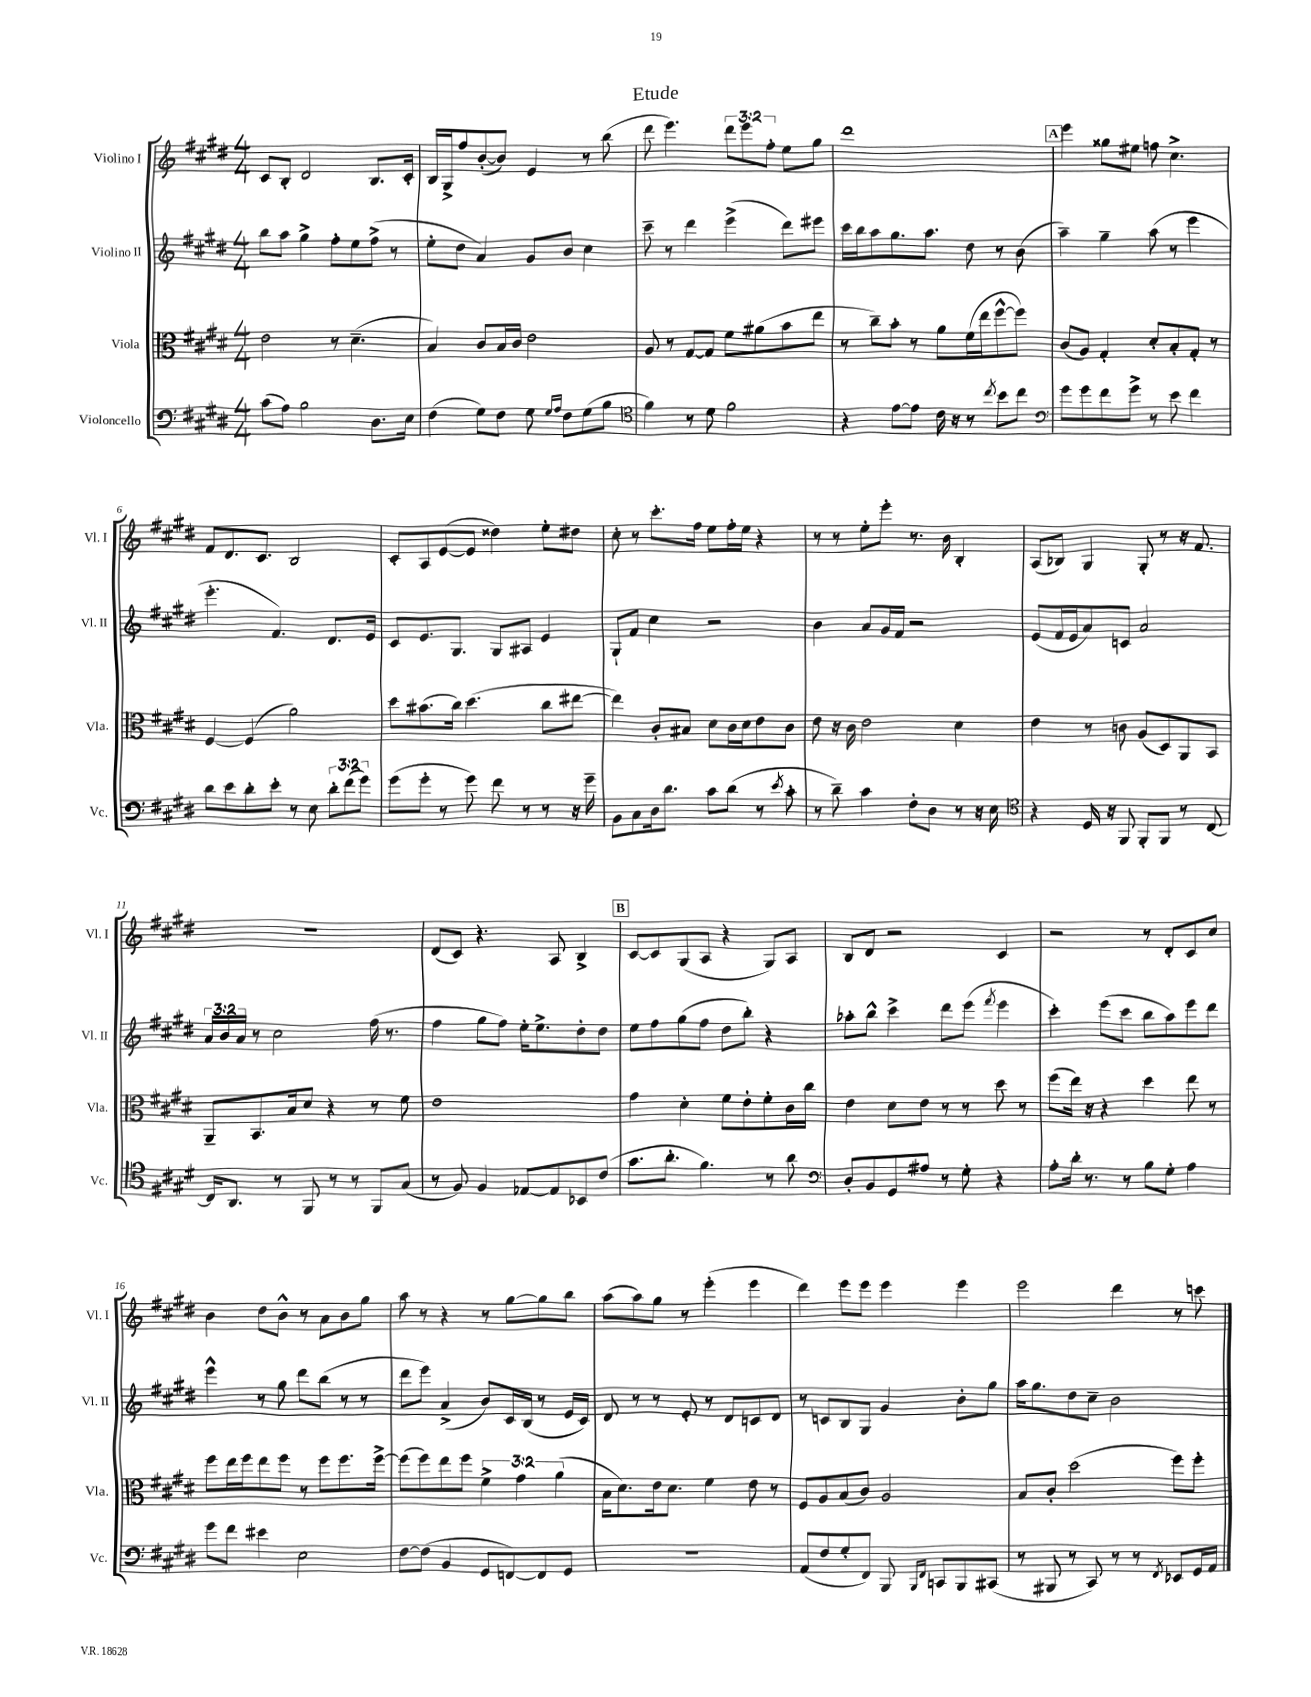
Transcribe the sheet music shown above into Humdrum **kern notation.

**kern	**kern	**kern	**kern
*staff4	*staff3	*staff2	*staff1
*clefF4	*clefC3	*clefG2	*clefG2
*k[f#c#g#d#]	*k[f#c#g#d#]	*k[f#c#g#d#]	*k[f#c#g#d#]
*M4/4	*M4/4	*M4/4	*M4/4
(8c#	2e	8bb	8c#
8A)	.	8aa	8B'
2B	.	4gg#^	2d#
.	8r	8ff#'	.
.	(4.d#~	8ee	.
8.D#	.	(8ff#^	8.B
.	.	8r	.
16E	.	.	16c#'
=	=	=	=
(4F#	4B)	8ee'	16B
.	.	.	16G#^
.	.	8dd#	8ff#
8G#)	8c#	4a)	([8b'
8F#	16B	.	8b])
.	16c#	.	.
8G#	2e	8g#	4e
16qqG#	.	.	.
16qqA	.	.	.
8F#	.	8b	.
(8G#	.	4cc#	8r
8B	.	.	(8bb
=	=	=	=
*clefC4	*	*	*
4f#)	8A	8ccc#~	8ddd#
.	8r	8r	4.eee)
8r	[8G#	4ddd#	.
8d#	8G#]	.	.
2f#	8f#	(4eee^	12ddd#
.	.	.	12eee
.	(8a#	.	.
.	.	.	12ff#'
.	8b	8ddd#)	8ee
.	8ee	8eee#	8gg#
=	=	=	=
4r	8r	16ccc#	1ddd#
.	.	16bb	.
.	8cc#~)	8aa	.
[8e	8b'	8.gg#	.
8e]	8r	.	.
.	.	8.aa	.
16c#	8a	.	.
16r	.	.	.
8r	(16f#	8dd#	.
.	16ee	.	.
8qcc#	.	.	.
8b	[8ff#^^	8r	.
8cc#	8ff#])	(8b	.
=	=	=	=
*clefF4	*	*	*
8g#	(8c#	4aa~)	4eee
8g#	8A)	.	.
8f#	4G#'	4gg#~	8gg##
8g#^	.	.	8ee#
8r	8d#'	(8aa	8ff
8e	8B'	8r	4.cc#^
4f#	8G#'	4eee	.
.	8r	.	.
=	=	=	=
8d#	[4F#	4.eee'	8f#
8e	.	.	8.d#
8d#'	(4F#]	.	.
.	.	.	8.c#
8e'	.	4.f#)	.
8r	2a)	.	2B
8E	.	.	.
12d#'	.	8.d#	.
(12f#	.	.	.
12g#)	.	.	.
.	.	16e	.
=	=	=	=
(8g#	8dd#	8c#	8c#'
8g#'	(8.b#	8.e	8A
8r	.	.	([8e
.	16cc#)	8.G#	.
8g#)	(4.dd#	.	8e]
8f#	.	8G#	4dd##)
8r	.	8A#	.
8r	8cc#	4e	8ee'
16r	[8ee#	.	8dd#
16g#~	.	.	.
=	=	=	=
8BB	4ee#])	8G#`	8cc#'
8C#	.	8f#	8r
16D#	8c#'	4cc#	8.ccc#'
8.d#	.	.	.
.	8B#	.	.
.	.	.	16ff#
8c#	8d#	2r	8ee
(8d#	16c#	.	16ff#'
.	16d#	.	16ee
8r	8e	.	4r
8qe	.	.	.
8c#'	8c#	.	.
=	=	=	=
8r	8e	4b	8r
8d#~)	16r	.	8r
.	16c#	.	.
4c#	2e	8a	8ee'
.	.	16g#	8eee'
.	.	16f#	.
8F#'	.	2r	8.r
8D#	.	.	.
.	.	.	16b
8r	4d#	.	4B'
16r	.	.	.
16E	.	.	.
=	=	=	=
*clefC4	*	*	*
4r	4e	(8e	(8A
.	.	16f#	8B-)
.	.	16e	.
16D#	8r	8a)	4G#
16r	.	.	.
8FF#	8c	8c	.
8FF#'	(8A	2a	8G#'
8FF#	8D#)	.	8r
8r	8AA	.	16r
.	.	.	8.f#
[8C#	8BB	.	.
=	=	=	=
16C#]	8AA~	24a	1r
.	.	24b	.
8.AA	.	.	.
.	.	24a	.
.	8.BB	8r	.
8r	.	2cc#	.
.	16B	.	.
8FF#	8d#	.	.
8r	4r	.	.
8r	.	.	.
8FF#	8r	(16ff#	.
.	.	8.r	.
(8G#	8f#	.	.
=	=	=	=
8r	1e	4ff#	(8d#
8F#)	.	.	8c#)
4F#	.	8gg#	4.r
.	.	8ff#)	.
[8E-	.	16ee'	.
.	.	8.ee^	.
8E-]	.	.	8A
8BB-	.	8dd#'	4B^
(8c#	.	8dd#	.
=	=	=	=
8.g#	4g#	8ee	[8c#
.	.	8ff#	8c#]
8.a'	.	.	.
.	4d#'	(8gg#	(8G#
4.f#)	.	8ff#	8A
.	8f#	8dd#	4r
.	8e'	8bb')	.
8r	8f#'	4r	8G#)
8a	16c#	.	8A
.	16cc#	.	.
=	=	=	=
*clefF4	*	*	*
8D#'	4e	8aa-'	8B
8BB	.	8bb^^	8d#
8GG#	8d#	4ccc#^	2r
8A#	8e	.	.
8r	8r	8ddd#	.
8G#'	8r	(8eee	.
.	.	8qfff#	.
4r	8dd#	4eee	4c#
.	8r	.	.
=	=	=	=
8A'	(8ff#	4ccc#')	2r
16d#'	16ee)	.	.
8.r	16r	.	.
.	4r	(8eee	.
8r	.	8ccc#	.
8B	4dd#	8bb	8r
8G#'	.	8aa)	8d#'
4A	8ee	8eee	8c#
.	8r	8ddd#	8cc#
=	=	=	=
8g#	8ff#	4eee^^	4b
8f#	16ee	.	.
.	16ff#	.	.
4e#	8ee	8r	8dd#
.	8ff#	8gg#	8b^^
2E	8r	8ddd#	8r
.	8ff#	(8bb	8a
.	8.ff#	8r	8b
.	.	8r	8gg#
.	[16ff#^	.	.
=	=	=	=
[8F#	(8ff#]	8ddd#	8aa
(8F#]	8ff#)	8eee)	8r
4BB	8ee	(4a^	4r
.	8ff#	.	.
8GG#	6f#^	8b)	8r
[8FF)	.	16c#	[8gg#
.	6g#	.	.
.	.	(16B	.
8FF]	.	8r	8gg#]
.	(6a	.	.
8GG#	.	16e	8bb
.	.	16c#)	.
=	=	=	=
1r	16B	8d#	(8aa
.	8.d#)	.	.
.	.	8r	8aa)
.	16e	8r	8gg#
.	8.d#	.	.
.	.	8e'	8r
.	4f#	8r	(4eee'
.	.	8d#	.
.	8e	8c	4eee
.	8r	8d#	.
=	=	=	=
(8AA	8F#	8r	4ddd#)
8F#	8A	8c	.
8G#'	(8B	8B	8eee
8FF#)	8c#)	8G#	8eee
8BBB	2A	4g#	4eee
16qqBBB	.	.	.
16qqFF#	.	.	.
8CC	.	.	.
8BBB	.	8b'	4eee
(8CC#	.	8gg#	.
=	=	=	=
8r	8B	16aa	2eee
.	.	8.gg#	.
8BBB#	8c#'	.	.
8r	(2dd#	8dd#	.
8CC#)	.	8cc#~	.
8r	.	2b	4ddd#
8r	.	.	.
8qFF#	.	.	.
8EE-	8ff#)	.	8r
16GG#	8ff#'	.	8ccc
16AA	.	.	.
==	==	==	==
*-	*-	*-	*-
